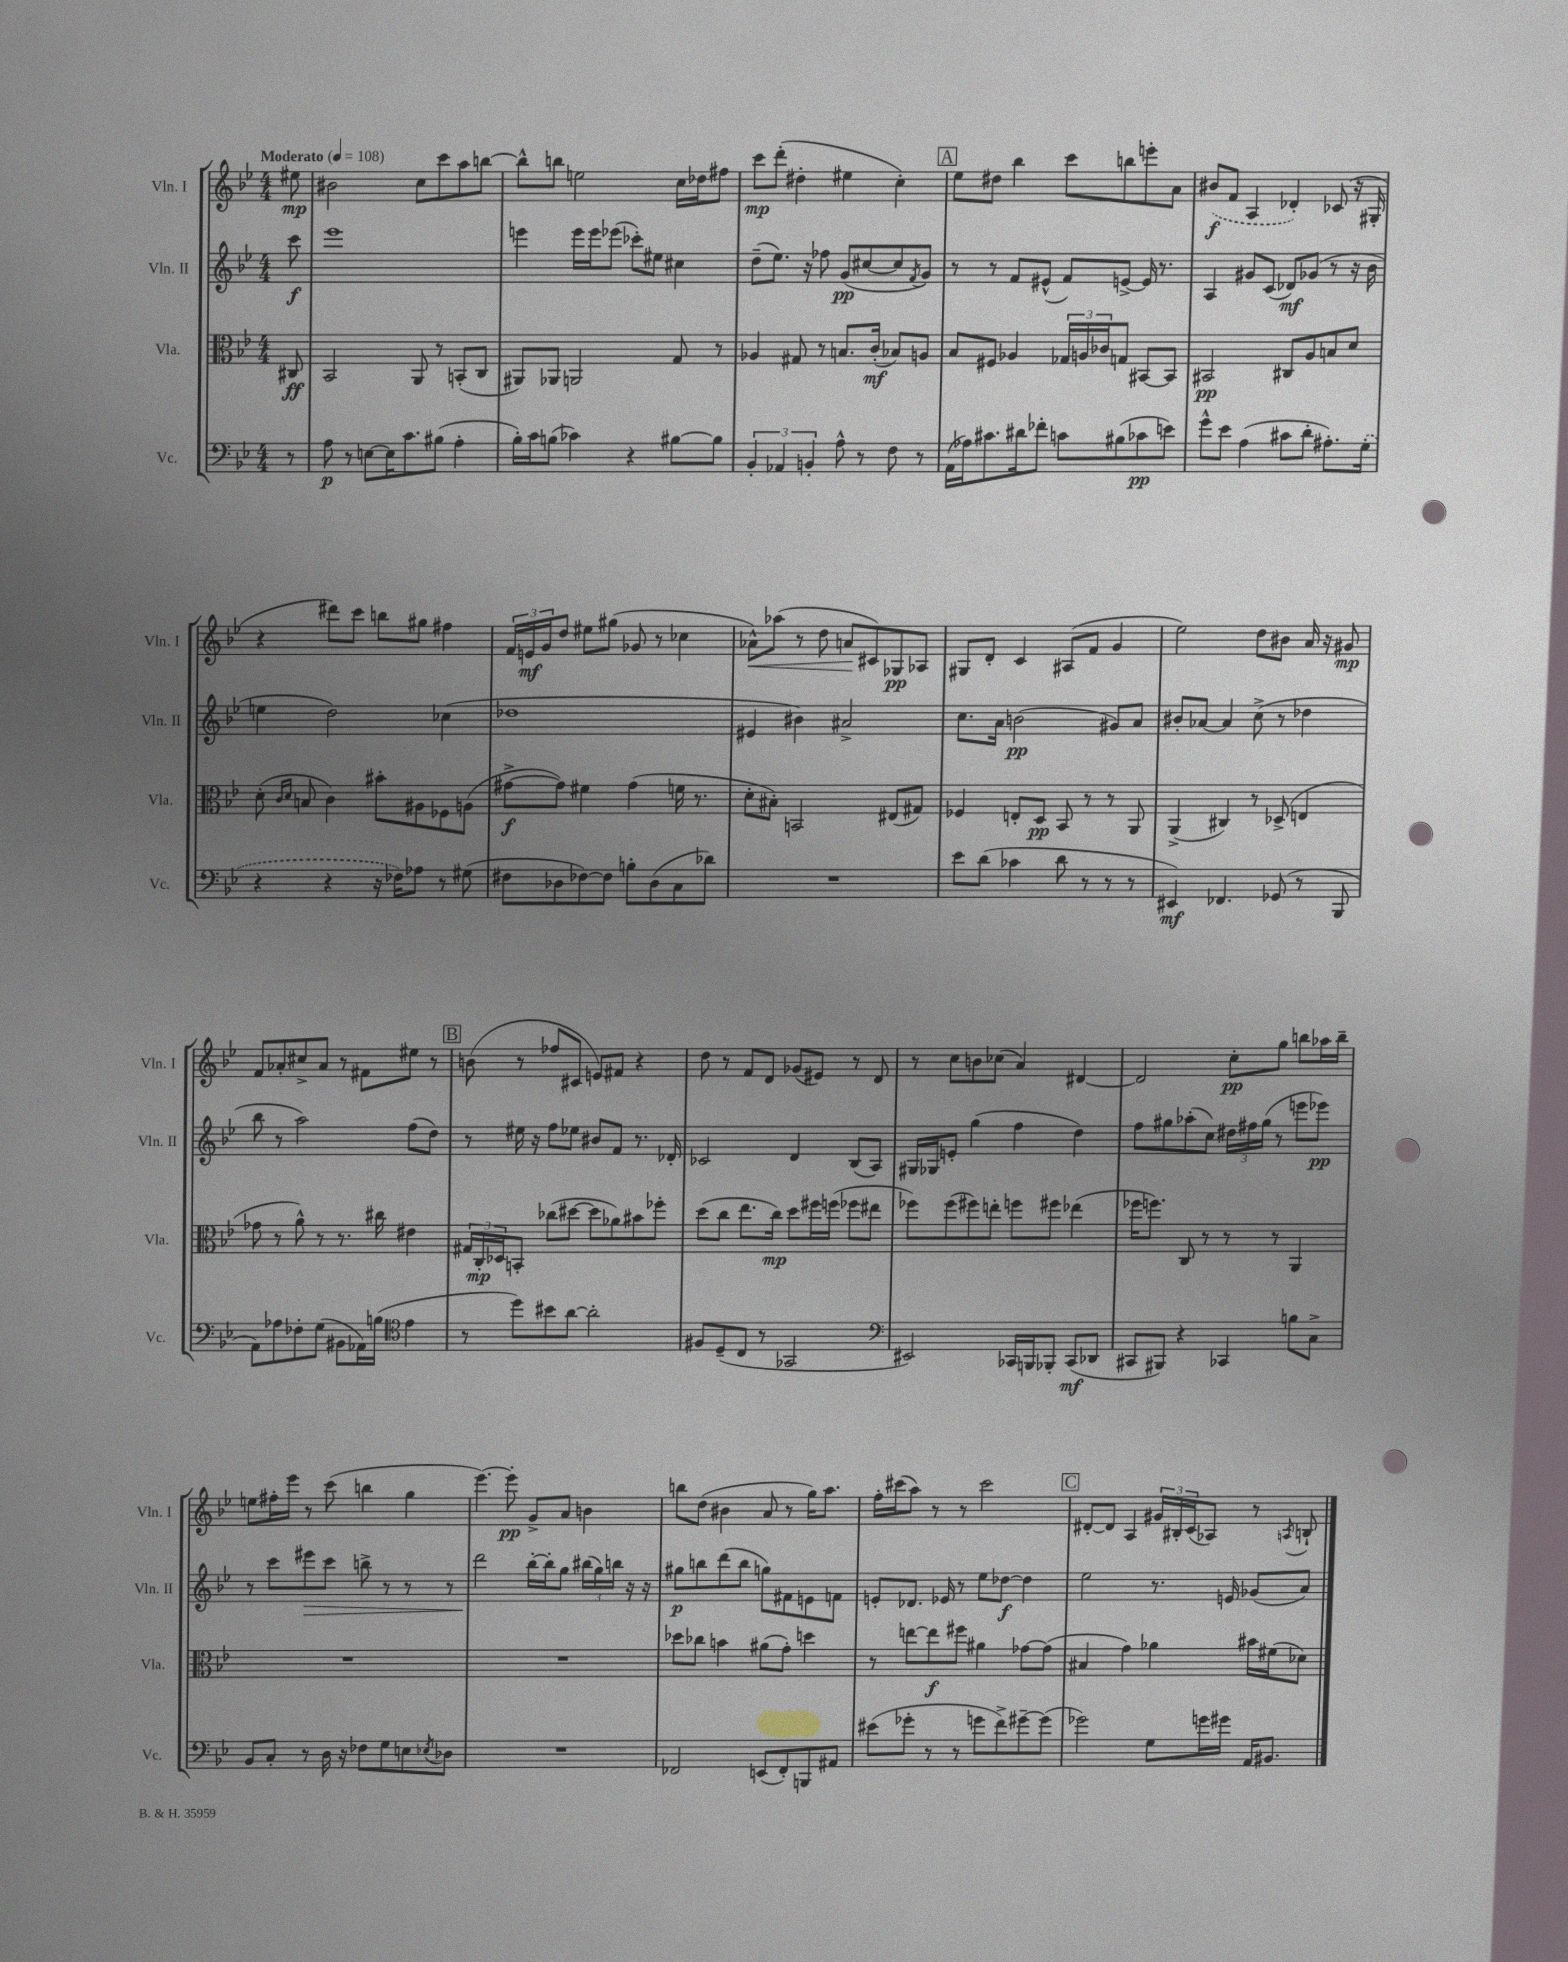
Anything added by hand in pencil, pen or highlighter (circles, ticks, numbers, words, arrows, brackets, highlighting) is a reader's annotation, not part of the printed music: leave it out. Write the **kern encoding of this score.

**kern	**dynam	**kern	**dynam	**kern	**dynam	**kern	**dynam
*part4	*part4	*part3	*part3	*part2	*part2	*part1	*part1
*staff4	*staff4	*staff3	*staff3	*staff2	*staff2	*staff1	*staff1
*I"Vc.	*	*I"Vla.	*	*I"Vln. II	*	*I"Vln. I	*
*I'Vc.	*	*I'Vla.	*	*I'Vln. II	*	*I'Vln. I	*
*clefF4	*	*clefC3	*	*clefG2	*	*clefG2	*
*k[b-e-]	*	*k[b-e-]	*	*k[b-e-]	*	*k[b-e-]	*
*M4/4	*	*M4/4	*	*M4/4	*	*M4/4	*
*MM108	*	*MM108	*	*MM108	*	*MM108	*
=	=	=	=	=	=	=	=
!	!	!	!	!	!	!LO:TX:a:B:t=Moderato	!
8r	.	8C#X/	ff	8ccc\	f	8ee#X\	mp
=1	=1	=1	=1	=1	=1	=1	=1
8A\	p	2BB-/	.	1eee-	.	2b#X\	.
8r	.	.	.	.	.	.	.
[8En\L	.	.	.	.	.	.	.
16E\K]	.	.	.	.	.	.	.
8.c\	.	.	.	.	.	.	.
.	.	8AA/	.	.	.	8cc\L	.
(8B#X\J	.	8r	.	.	.	8ccc\	.
4A'\	.	(8BBn'/L	.	.	.	8aa\	.
.	.	8C/J	.	.	.	[8bbn\J	.
=2	=2	=2	=2	=2	=2	=2	=2
16B-'\LL)	.	8AA#X/L)	.	4eeen\	.	8bb^^\L]	.
16c\J	.	.	.	.	.	.	.
(8Bn\J	.	8AA-X/J	.	.	.	8bbn\J	.
4c-X\)	.	2AAn/	.	16eee\LL	.	2een\	.
.	.	.	.	16eee\J	.	.	.
.	.	.	.	(8eee-X\J	.	.	.
4r	.	.	.	8ccc-X'\L)	.	.	.
.	.	.	.	8ee#X\J	.	.	.
[8B#X\L	.	8G/	.	4cc#X\	.	16cc\LL	.
.	.	.	.	.	.	16dd-X\J	.
8B#\J]	.	8r	.	.	.	8ff#X\J	.
=3	=3	=3	=3	=3	=3	=3	=3
6BB-'/	.	4A-X/	.	(8dd~\L	.	8ccc\L	mp
.	.	.	.	8.ee-\J)	.	(8ddd'\J	.
6AA-X/	.	.	.	.	.	.	.
.	.	8G#X/	.	.	.	4dd#X'\	.
.	.	.	.	16r	.	.	.
6BBn'/	.	.	.	.	.	.	.
.	.	8r	.	8ff-X\	.	.	.
8A^^\	.	8.Bn/L	.	(8g/L	pp	4ee#X\	.
8r	.	.	.	[8cc#X/	.	.	.
.	.	(16c'/Jk	mf	.	.	.	.
8F\	.	8B-X/L)	.	8cc#/]	.	4cc'\)	.
.	.	.	.	8qf/	.	.	.
8r	.	8An/J	.	8g/J)	.	.	.
!!LO:REH:place=s1:t=A
=4	=4	=4	=4	=4	=4	=4	=4
(16AA\LL	.	8B-/L	.	8r	.	8ee-\L	.
16A-X\J)	.	.	.	.	.	.	.
8.c#X\	.	8F#X/J	.	8r	.	8dd#X\J	.
.	.	4A-X/	.	8f/L	.	4bb-\	.
16d#X\k	.	.	.	.	.	.	.
8f-X'\J	.	.	.	(8e#X^^/J	.	.	.
8cn\L	.	24G-X/LL	.	8f/L)	.	8ccc\L	.
.	.	24An/	.	.	.	.	.
.	.	24c-X/J	.	.	.	.	.
(8B#X\	.	8Gn/J	.	[8en^/J	.	8bbn\	.
8c-X\	pp	[8BB#X/L	.	16e/]	.	8eeen'\	.
.	.	.	.	8.r	.	.	.
8en\J)	.	8BB#/J]	.	.	.	8a\J	.
=5	=5	=5	=5	=5	=5	=5	=5
8g^^\L	.	2BB#X/	pp	4A/	.	(8b#X/L	f
8e-\J	.	.	.	.	.	8f/J	.
(4A\	.	.	.	8g#X/L	.	4A/	.
.	.	.	.	(8c/J	.	.	.
8c#X\L	.	8C#X/L	.	8d-X/L)	mf	4d-X'/)	.
8d'\J	.	8A/	.	(8g-X/J	.	.	.
8.A#X'\L)	.	8Bn/	.	8r	.	(8c-X/	.
.	.	8d/J	.	16r	.	16r	.
(16G'\Jk	.	.	.	16b-\	.	16G#X'/	.
!!LO:LB:g=z
=6	=6	=6	=6	=6	=6	=6	=6
4r	.	(8d'\	.	4een\	.	4r	.
.	.	16qqc/LL	.	.	.	.	.
.	.	16qqd/JJ	.	.	.	.	.
.	.	8Bn/	.	.	.	.	.
4r	.	4c\)	.	2dd\)	.	8ddd#X\L)	.
.	.	.	.	.	.	8ccc\J	.
16r	.	8b#X'\L	.	.	.	8bbn\L	.
16F-X\KL)	.	.	.	.	.	.	.
8A-X\J	.	8A#X\	.	.	.	8gg#X\J	.
8r	.	8F-X\	.	(4cc-X\	.	4ff#X\	.
(8G#X\	.	(8An\J	.	.	.	.	.
=7	=7	=7	=7	=7	=7	=7	=7
8F#X\L	.	[8g#X^\L	f	1dd-X	.	24f/LL	.
.	.	.	.	.	.	24en/	mf
.	.	.	.	.	.	24g/J	.
8D-X\	.	8g#\J])	.	.	.	8dd/J	.
[8F-X\)	.	4f#X\	.	.	.	8ee#X\L	.
8F-\J]	.	.	.	.	.	(8gg#X\J	.
8Bn'\L	.	(4g#\	.	.	.	8g-X/	.
(8D-\	.	.	.	.	.	8r	.
8C\	.	16fn\	.	.	.	4cc-X\	.
.	.	8.r	.	.	.	.	.
8d-X\J)	.	.	.	.	.	.	.
=8	=8	=8	=8	=8	=8	=8	=8
!	!	!	!	!	!	!	!LO:HP:b
1r	.	8d'\L	.	4e#X/	.	8a-X^^\L)	<
.	.	8B#X'\J)	.	.	.	(8aa-X\J	.
.	.	2BBn/	.	4b#X\)	.	8r	.
.	.	.	.	.	.	8dd\	.
.	.	.	.	2a#X^/	.	8an/L	.
.	.	.	.	.	.	8c#X/)	[
.	.	(8E#X/L	.	.	.	8G-X/	pp
.	.	8G#X/J)	.	.	.	8A-X/J	.
=9	=9	=9	=9	=9	=9	=9	=9
8e-\L	.	4F-X/	.	8.cc\L	.	8G#X/L	.
(8d\J	.	.	.	.	.	8d'/J	.
.	.	.	.	16a\Jk	.	.	.
4c-X\	.	8En'/L	.	(2bn\	pp	4c/	.
.	.	8D/J	pp	.	.	.	.
8d\	.	8BB-/	.	.	.	(8A#X/L	.
8r	.	8r	.	.	.	8f/J	.
8r	.	8r	.	8g#X/L)	.	4g/	.
8r	.	8AA/	.	8a/J	.	.	.
=10	=10	=10	=10	=10	=10	=10	=10
4EE#X/)	mf	(4AA^/	.	8b#X'/L	.	2ee-\)	.
.	.	.	.	[8a-X/J	.	.	.
4.FF-X/	.	4C#X/)	.	4a-/]	.	.	.
.	.	8r	.	(8cc^\	.	8dd\L	.
(8GG-X/	.	(8D-X^/	.	8r	.	8b#X\J	.
8r	.	4En/	.	4dd-X\	.	16a/	.
.	.	.	.	.	.	16r	.
8BBB-/	.	.	.	.	.	8g#X/	mp
!!LO:LB:g=z
=11	=11	=11	=11	=11	=11	=11	=11
8AA\L)	.	8g-X\	.	8bb-\	.	8f/L	.
8A-X\	.	8r	.	8r	.	8a-X'/	.
8F-X'\	.	8a^^\)	.	2aa\)	.	8cc#X^/	.
(8G\J	.	8r	.	.	.	8a-/J	.
8BB#X\L	.	8.r	.	.	.	8r	.
16AA-X\L)	.	.	.	.	.	8f#X\L	.
(16Bn\JJ	.	16cc#X\	.	.	.	.	.
*clefC4	*	*	*	*	*	*	*
4e-\	.	4e#X\	.	(8ff\L	.	8ee#X\J	.
.	.	.	.	8dd\J)	.	8r	.
!!LO:REH:place=s1:t=B
=12	=12	=12	=12	=12	=12	=12	=12
8r	.	24G#X/LL	.	8r	.	(8bn\	.
.	.	24C'/	mp	.	.	.	.
.	.	24D-X/J	.	.	.	.	.
8dd\L)	.	8BBn'/J	.	16ee#X\	.	8r	.
.	.	.	.	16r	.	.	.
8b#X\	.	(8cc-X\L	.	8ff\L	.	8ff-X/L	.
[8a\J	.	[8dd#X\J	.	8ee-X\J	.	8c#X/J	.
2a'\]	.	8dd#\L]	.	8b#X/L	.	8en/L)	.
.	.	8a-X\)	.	8f/J	.	8f#X/J	.
.	.	8b#X\	.	8.r	.	4r	.
.	.	8ff-X'\J	.	.	.	.	.
.	.	.	.	16d-X'/	.	.	.
=13	=13	=13	=13	=13	=13	=13	=13
8F#X/L	.	(8dd\L	.	2c-X/	.	8dd\	.
(8D~/	.	8cc\J	.	.	.	8r	.
8C/J	.	8.ee-\L	.	.	.	8f/L	.
8r	.	.	.	.	.	8d/J	.
.	.	16cc\Jk)	mp	.	.	.	.
2GG-X/	.	8dd\L	.	4d/	.	(8g-X/L	.
.	.	16ff#X\L	.	.	.	8e#X/J)	.
.	.	(16ffn\JJ	.	.	.	.	.
.	.	8ff-X\L	.	(8B-/L	.	8r	.
.	.	8ee#X\J	.	8A/J)	.	8d/	.
=14	=14	=14	=14	=14	=14	=14	=14
*clefF4	*	*	*	*	*	*	*
2EE#X/)	.	8ff-X\L)	.	16G#X/LL	.	8r	.
.	.	.	.	16G-X/J	.	.	.
.	.	(8ff-\	.	8en'/J	.	8cc\L	.
.	.	8ff#X\)	.	(4gg\	.	8bn\	.
.	.	8een'\J	.	.	.	(8cc-X\J	.
16CC-X/LL	.	8ffn\L	.	4ff\	.	4a/)	.
16BBBn/J	.	.	.	.	.	.	.
8BBB-X'/J	.	8ff#X\J	.	.	.	.	.
(8CC-/L	mf	(4ee-X\	.	4dd\)	.	[4d#X/	.
8DD-X/J	.	.	.	.	.	.	.
=15	=15	=15	=15	=15	=15	=15	=15
8CC#X/L	.	16ff-X\KL	.	8ff\L	.	2d#/]	.
.	.	8.ffn\J)	.	.	.	.	.
8BBB#X/J)	.	.	.	8gg#X\	.	.	.
4r	.	8C/	.	(8aa-X'\	.	.	.
.	.	8r	.	8cc\J)	.	.	.
4CC-X/	.	8r	.	24dd#X\LL	.	8cc'\L	pp
.	.	.	.	24ff#X\	.	.	.
.	.	.	.	(24gg#\JJ	.	.	.
.	.	8r	.	8r	.	8gg\J	.
8Bn\L	.	4AA/	.	8eeen\L	.	8bbn\L	.
8C^\J	.	.	.	8eee-X\J)	pp	16aa-X\L	.
.	.	.	.	.	.	16bb~\JJ	.
!!LO:LB:g=z
=16	=16	=16	=16	=16	=16	=16	=16
8BB-/L	.	1r	.	8r	.	8een\L	.
8C'/J	.	.	.	8ccc\L	.	16ff#X'\L	.
.	.	.	.	.	.	16eee-\JJ	.
!	!	!	!	!	!LO:HP:b	!	!
8r	.	.	.	8eee#X\	>	8r	.
16D\	.	.	.	8ccc\J	.	(8ccc\	.
16r	.	.	.	.	.	.	.
8F-X\L	.	.	.	8bbn^\	.	4bbn\	.
8G\	.	.	.	8r	.	.	.
8En\	.	.	.	8r	.	4gg\	.
8qE-X/	.	.	.	.	.	.	.
8D-X\J	.	.	.	8r	.	.	.
=17	=17	=17	=17	=17	=17	=17	=17
1r	.	1r	.	2ddd\	.	[4.eee-\)	.
.	.	.	.	.	.	8eee-'\]	pp
.	.	.	.	[16bb-'\LL	]	8g^/L	.
.	.	.	.	16bb-'\J]	.	.	.
.	.	.	.	8gg\J	.	8a/J	.
.	.	.	.	(24bb#X\LL	.	4bn\	.
.	.	.	.	24gg\)	.	.	.
.	.	.	.	24bbn\JJ	.	.	.
.	.	.	.	16r	.	.	.
.	.	.	.	16r	.	.	.
=18	=18	=18	=18	=18	=18	=18	=18
2FF-X/	.	8dd-X\L	.	8gg#X\L	p	8bbn\L	.
.	.	8cc-X\J	.	8bbn\	.	(8dd\J	.
.	.	4bn\	.	(8ddd\	.	4b#X\	.
.	.	.	.	8bb\J	.	.	.
(8EEn/L	.	(8a#X\L	.	8ggn\L)	.	8a/	.
8FF-'/)	.	8g'\J)	.	8f#X\	.	8r	.
8BBBn/	.	4ddn\	.	8en\	.	16gg\KL)	.
.	.	.	.	.	.	8.aa\J	.
8AA#X/J	.	.	.	8fn\J	.	.	.
=19	=19	=19	=19	=19	=19	=19	=19
(8e#X\L	.	8r	.	8en'/L	.	16ff'\LL	.
.	.	.	.	.	.	(16ccc#X\J	.
8g-X'\J	.	[8een\L	.	8.d-X/J	.	8aa\J)	.
8r	.	8ee\]	f	.	.	8r	.
.	.	.	.	16e-X/	.	.	.
8r	.	8ff#X\J	.	8r	.	8r	.
8gn\L	.	4a#X\	.	8ee-\L	.	2ccc#\	.
8f^\)	.	.	.	[8dd-X\J	f	.	.
[8g#X~\	.	[8g-X\L	.	4dd-\]	.	.	.
(8g#\J]	.	(8g-\J]	.	.	.	.	.
!!LO:REH:place=s1:t=C
=20	=20	=20	=20	=20	=20	=20	=20
2g-X\)	.	4B#X/	.	2ee-\	.	[8d#X'/L	.
.	.	.	.	.	.	8d#/J]	.
.	.	4g\)	.	.	.	4A/	.
8G\L	.	4a-X\	.	8.r	.	24g#X/LL	.
.	.	.	.	.	.	24B#X'/	.
.	.	.	.	.	.	(24c/J	.
16gn\L	.	.	.	.	.	8A-X/J)	.
16g#X\JJ	.	.	.	16en/	.	.	.
16AA/KL	.	16b#X\LL	.	(8g-X/L	.	8r	.
8.BB#X/J	.	(16f#X\J	.	.	.	.	.
.	.	.	.	.	.	8qAn/	.
.	.	8d-X\J)	.	8a/J)	.	8Bn`/	.
==	==	==	==	==	==	==	==
*-	*-	*-	*-	*-	*-	*-	*-
